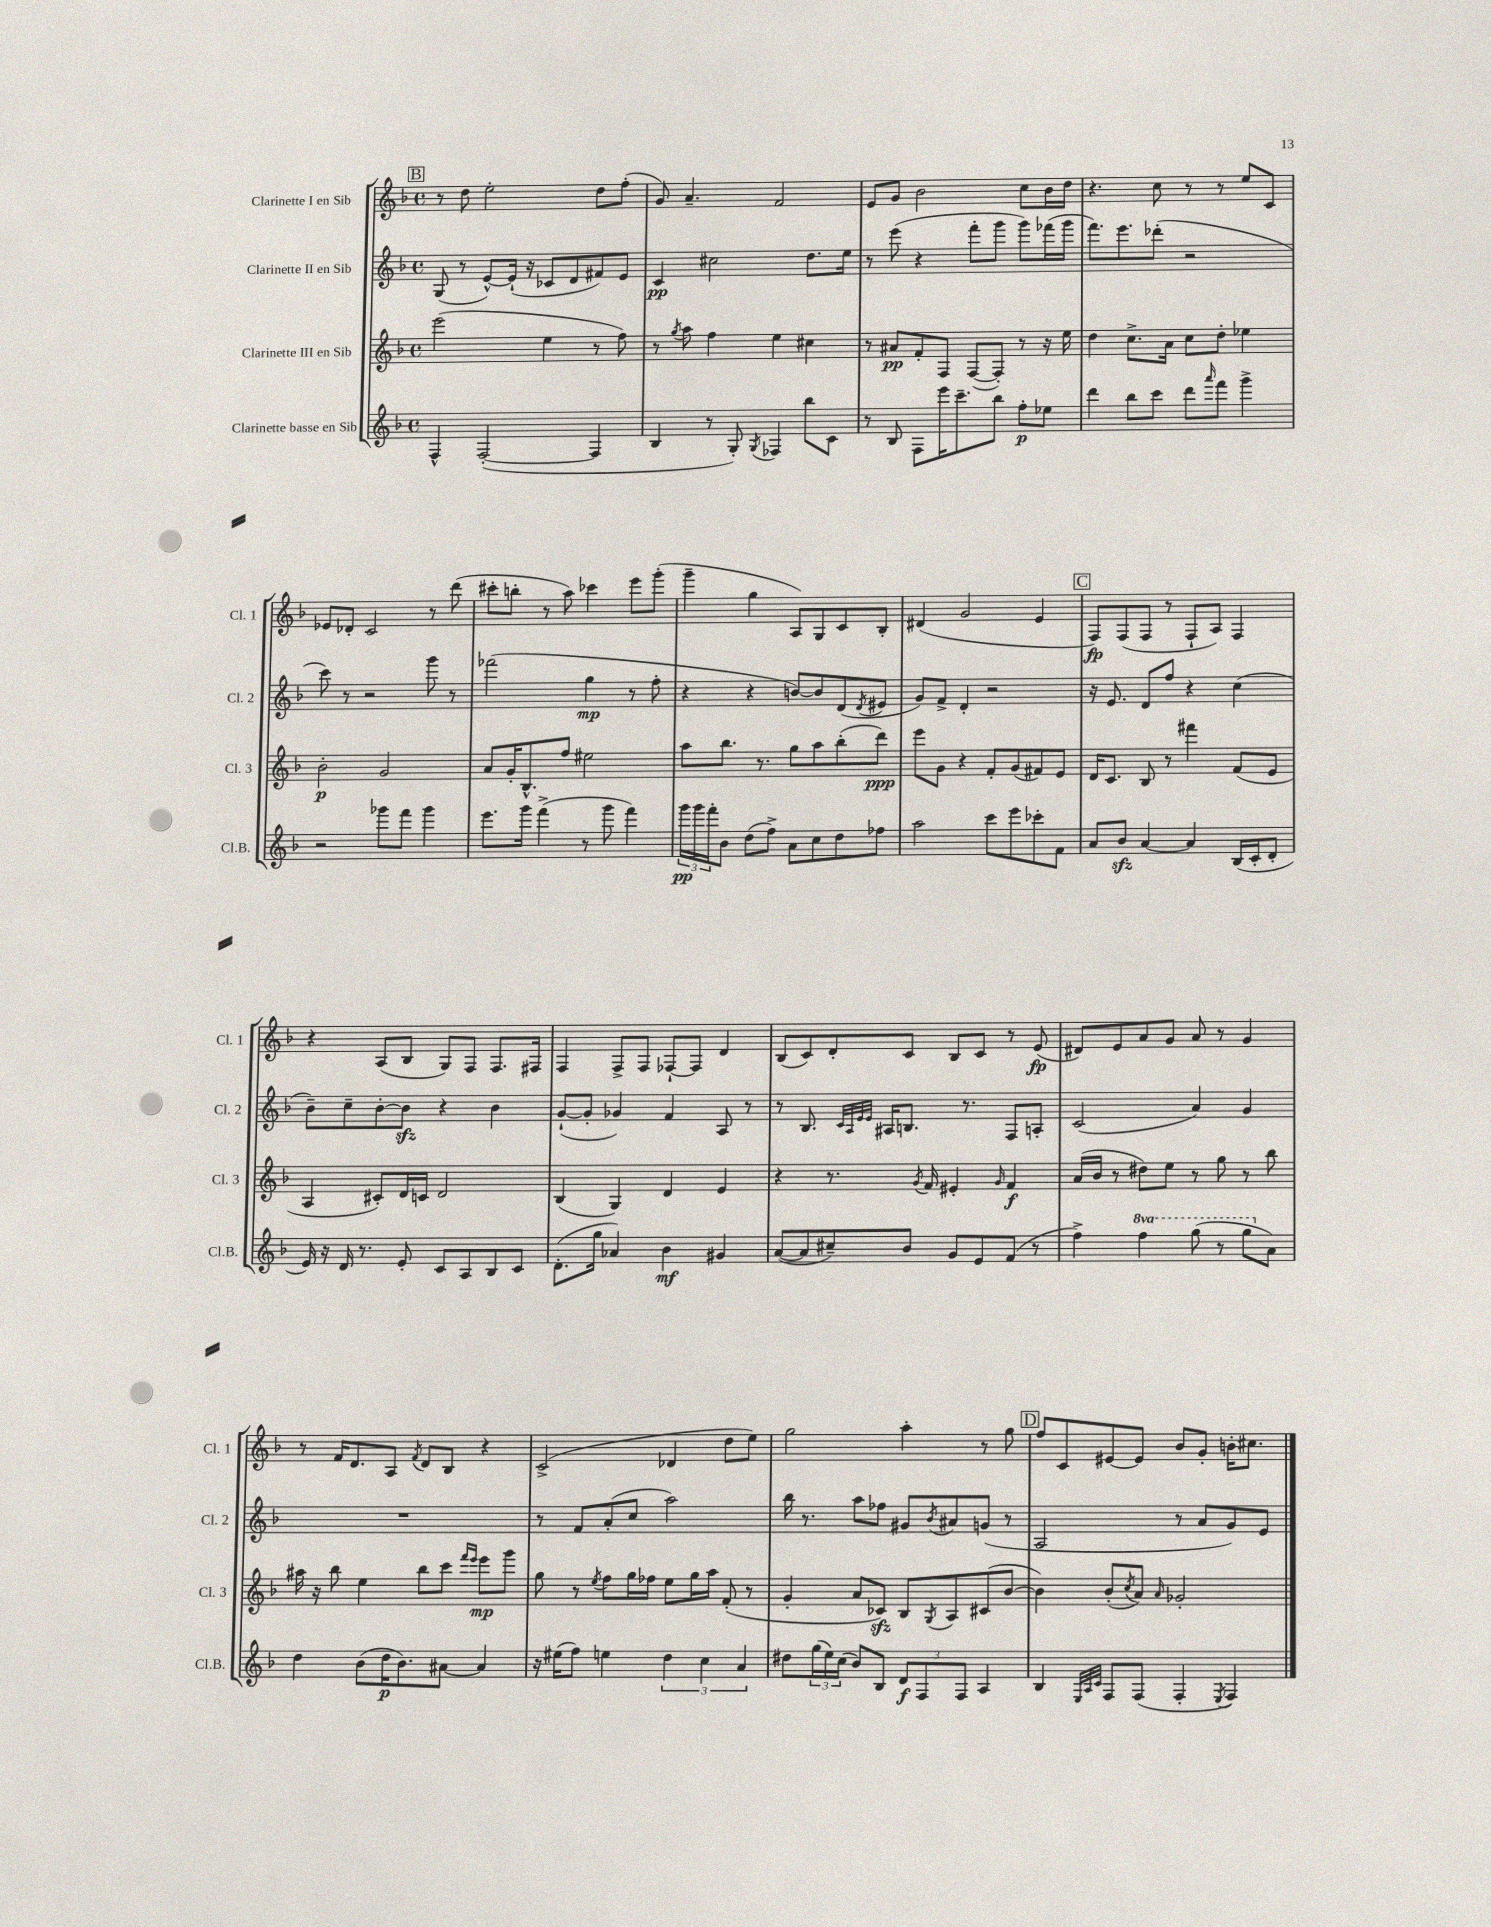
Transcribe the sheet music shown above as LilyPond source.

<<
\new StaffGroup <<
\new Staff = "s0" \with { instrumentName = "Clarinette I en Sib" shortInstrumentName = "Cl. 1" } {
    \clef treble \key f \major \defaultTimeSignature \time 4/4
    \mark \markup { \box "B" } r8 d''8 e''2-. d''8 f''8-.( |
    g'8) a'4.-- f'2 |
    e'8 g'8 bes'2 c''8 bes'16 d''16 |
    r4. c''8 r8 r8 e''8 c'8 |
    ees'8 des'8-. c'2 r8 d'''8( |
    cis'''8-. b''8-. r8 a''8) ces'''4 e'''8 g'''8-.( |
    g'''4-- g''4 a8) g8 c'8 bes8-. |
    dis'4( g'2 e'4 |
    \mark \markup { \box "C" } f8\fp) f8( f8 r8 f8-! a8) f4 |
    r4 a8( bes8 g8) f8 f8. fis16 |
    f4 f8-> f8 fes8~-! fes8 d'4 |
    bes8( c'8) d'8-. c'8 bes8 c'8 r8 e'8\fp( |
    dis'8) e'8 a'8 g'8 a'8 r8 g'4 |
    r8 f'16 d'8. a8 \acciaccatura { f'8 } d'8 bes8 r4 |
    c'2->( des'4 d''8 e''8) |
    g''2 a''4-. r8 g''8 |
    \mark \markup { \box "D" } f''8 c'8 eis'8~ eis'8 bes'8 g'8-. b'16-. cis''8. \bar "|." |
}
\new Staff = "s1" \with { instrumentName = "Clarinette II en Sib" shortInstrumentName = "Cl. 2" } {
    \clef treble \key f \major \defaultTimeSignature \time 4/4
    \mark \markup { \box "B" } g8( r8 e'8~-^) e'16-!( r16 ces'8 d'8 fis'8) e'8 |
    c'4\pp cis''2 d''8. e''16 |
    r8 e'''8( r4 f'''8-. g'''8 g'''8) fes'''16( g'''16 |
    f'''8.) e'''8. des'''8-.( r2 |
    c'''8) r8 r2 g'''8 r8 |
    fes'''2( g''4\mp r8 f''8-. |
    r4 r4 b'8~) b'8 d'8( \acciaccatura { d'8 } eis'8 |
    g'8) f'8-> d'4-. r2 |
    \mark \markup { \box "C" } r16 e'8. d'8 f''8 r4 c''4( |
    bes'8--) c''8-- bes'8~-. bes'8\sfz r4 bes'4 |
    g'8~-!( g'8-. ges'4) f'4 a8 r8 |
    r8 bes8. \grace { c'32 a32 e'32 e'32 } ais16 b8. r8. f8 a8-. |
    c'2( a'4) g'4 |
    R1 |
    r8 f'8 a'8-.( c''8 a''2) |
    bes''16 r8. a''8 fes''8 gis'8 \acciaccatura { bes'8 } ais'8 g'8( r8 |
    \mark \markup { \box "D" } a2 r8 a'8 g'8) e'8 \bar "|." |
}
\new Staff = "s2" \with { instrumentName = "Clarinette III en Sib" shortInstrumentName = "Cl. 3" } {
    \clef treble \key f \major \defaultTimeSignature \time 4/4
    \mark \markup { \box "B" } e'''2( e''4 r8 f''8) |
    r8 \acciaccatura { g''8 } a''8 f''4 e''4 cis''4 |
    r8 ais'8\pp f'8-. f8 f8~( f8-.) r8 r16 e''16 |
    d''4 c''8.-> a'16 c''8 d''8-. ees''4 |
    bes'2-.\p g'2 |
    a'8 g'16-. bes8.-^ f''8 eis''2 |
    a''8 bes''8. r8. g''8 a''8 bes''8-.( d'''8\ppp) |
    e'''8 g'8 r4 f'8-. g'8( fis'8) e'8 |
    \mark \markup { \box "C" } d'16 c'8. bes8 r8 fis'''4 f'8( e'8 |
    a4 cis'8-.) d'16 c'16 d'2 |
    bes4( g4) d'4 e'4 |
    r4 r8. \acciaccatura { g'8 } f'16 eis'4-. \grace { g'16 } f'4\f |
    a'16( bes'16 r8 dis''8) e''8 r8 g''8 r8 bes''8 |
    ais''16 r16 bes''8 e''4 bes''8 c'''8 \grace { f'''16 e'''16 } e'''8\mp g'''8 |
    g''8 r8 \acciaccatura { e''8 } f''8 g''16 fes''16 e''8 g''16 a''16 f'8-.( r8 |
    g'4-. a'8 ces'8\sfz) bes8 \acciaccatura { g8 } a8 cis'8( bes'8~ |
    \mark \markup { \box "D" } bes'4) bes'8-.( \acciaccatura { c''8 } a'8) \grace { a'16 } ges'2-. \bar "|." |
}
\new Staff = "s3" \with { instrumentName = "Clarinette basse en Sib" shortInstrumentName = "Cl.B." } {
    \clef treble \key f \major \defaultTimeSignature \time 4/4 \set Staff.ottavationMarkups = #ottavation-simple-ordinals
    \mark \markup { \box "B" } f4-^ f2~-.( f4 |
    bes4 r8 g8-.) \acciaccatura { g8 } fes4 bes''8 c'8 |
    r8 bes8 f8 e'''16 c'''8.-- bes''8 f''8-.\p ees''8 |
    d'''4 bes''8 c'''8 d'''8 \grace { a'''16 } f'''8 g'''4-> |
    r2 ges'''8 f'''8 ges'''4 |
    e'''8. g'''16 f'''4->( r8 g'''8 f'''4) |
    \tuplet 3/2 { g'''16\pp g'''16 f'''16-. } bes'8 d''8( f''8->) a'8 c''8 d''8 fes''8 |
    a''2 c'''8 e'''8 ces'''8-. f'8 |
    \mark \markup { \box "C" } a'8 bes'8\sfz a'4~ a'4 bes16( c'16-. d'8-. |
    e'16) r16 d'16 r8. e'8-. c'8 a8 bes8 c'8 |
    d'8.-.( g''16 aes'4) bes'4\mf gis'4 |
    a'8~( a'8 cis''8--) bes'8 g'8 e'8 f'8( r8 |
    f''4->) \ottava #1 f'''4 g'''8( r8 g'''8 \ottava #0 a'8) |
    d''4 bes'8( d''16\p bes'8.) ais'8~ ais'4 |
    r16 eis''16( f''8) e''4 \tuplet 3/2 { d''4 c''4 a'4 } |
    dis''8 \tuplet 3/2 { g''16( e''16) c''16( } bes'8) bes8 \tuplet 3/2 { d'8\f f8 f8 } a4 |
    \mark \markup { \box "D" } bes4 \grace { e32 a32 c'32 } f8 f8( f4-. \acciaccatura { e8 } f4) \bar "|." |
}
>>
>>
\layout { \context { \Score \remove "Bar_number_engraver" } }
